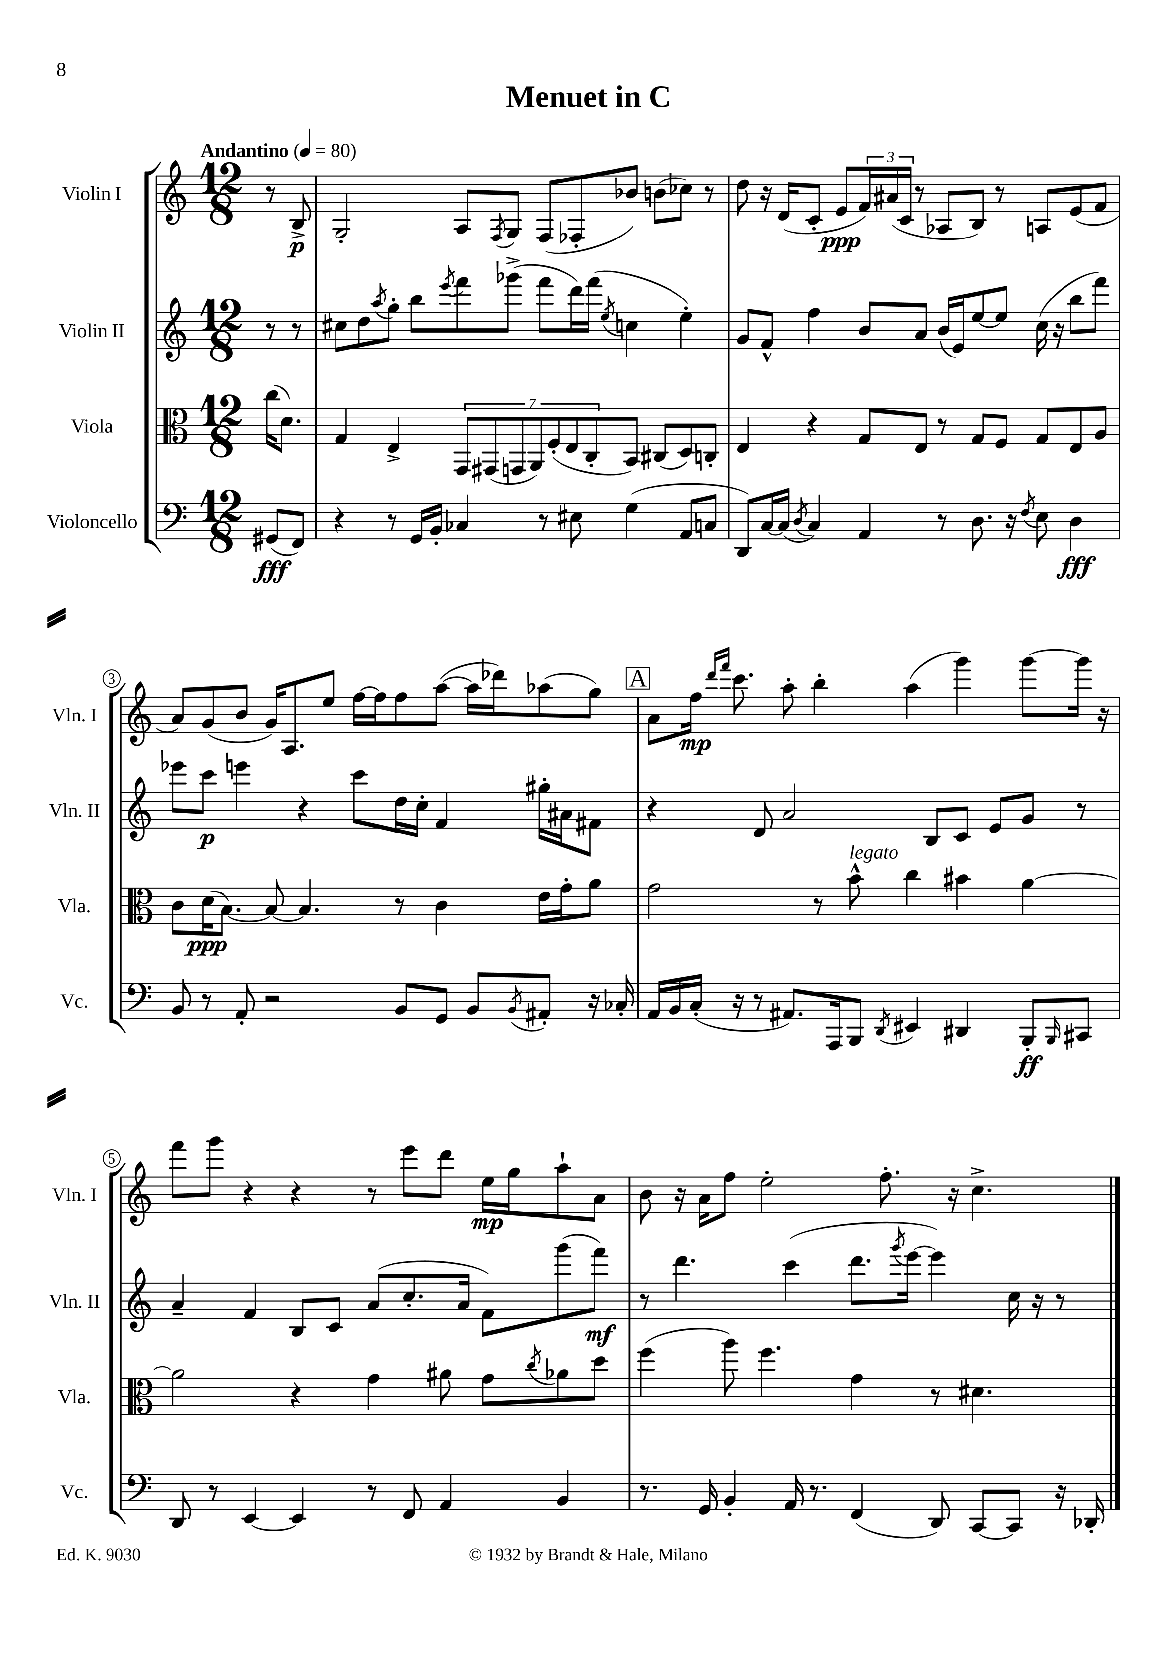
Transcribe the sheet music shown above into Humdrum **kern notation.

**kern	**kern	**kern	**kern
*staff4	*staff3	*staff2	*staff1
*clefF4	*clefC3	*clefG2	*clefG2
*k[]	*k[]	*k[]	*k[]
*M12/8	*M12/8	*M12/8	*M12/8
*MM80	*MM80	*MM80	*MM80
(8GG#/L	(16cc\LK	8r	8r
.	8.d\J)	.	.
8FF/J)	.	8r	8B^/
=	=	=	=
4r	4G/	8cc#\L	2G'/
.	.	8dd\	.
.	.	8qaa/	.
8r	4E^/	8gg'\J	.
16GG/LL	.	8bb\L	.
16BB'/JJ	.	.	.
.	.	8qeee/	.
4C-/	14GG/L	8fff\	8A/L
.	(14GG#/	.	.
.	.	.	8qF/
.	.	(8ggg-^\J	8G/J
.	14GG/	.	.
.	14AA/)	.	.
8r	.	8fff\L	(8F/L
.	(14F'/	.	.
.	14E/	.	.
8E#\	.	16ddd\L)	8F-'/
.	14C'/	.	.
.	.	(16fff\JJ	.
.	.	8qee/	.
(4G\	8BB/J)	4cc\	8b-/J)
.	(8C#/L	.	(8b\L
8AA/L	8D/)	4ee'\)	8cc-\J)
8C/J	8C'/J	.	8r
=	=	=	=
8DD/L)	4E/	8g/L	8dd\
[16C/L	.	8f^^/J	16r
(16C/]JJ	.	.	(16d/LK
8qD/	.	.	.
4C/)	4r	4ff\	8c'/J
.	.	.	8e/L
4AA/	8G/L	8b/L	24f/L)
.	.	.	(24a#/
.	.	.	24c/JJ
.	8E/J	8a/J	8r
8r	8r	(16b/LL	8A-/L
.	.	16e/J)	.
8.D\	8G/L	[8ee/	8B/J)
.	8F/J	8ee/]J	8r
16r	.	.	.
8qF/	.	.	.
8E\	8G/L	(16cc\	8A/L
.	.	16r	.
4D\	8E/	8bb\L	(8e/
.	8A/J	8fff\J)	8f/J
=	=	=	=
8BB/	8c\L	8eee-\L	8a/L)
8r	(16d\K	8ccc\J	(8g/
.	[8.B\J)	.	.
8AA'/	.	4eee\	8b/J
2r	8B/_	.	16g/LK)
.	.	.	8.A/
.	4.B/]	4r	.
.	.	.	8ee/J
.	.	8ccc\L	[16ff\LL
.	.	.	16ff\]J
8BB/L	8r	16dd\L	8ff\
.	.	16cc'\JJ	.
8GG/J	4c\	4f/	([8aa\J
8BB/L	.	.	16aa\]LL
.	.	.	16ddd-\J)
8qBB/	.	.	.
8AA#'/J	16e\LL	16gg#'\LL	(8aa-\
.	16g'\J	16a#\J	.
16r	8a\J	8f#\J	8gg\J)
16C-'/	.	.	.
=	=	=	=
16AA/LL	2g\	4r	8a\L
16BB/	.	.	.
(16C'/JJ	.	.	16ff\Jk
.	.	.	16qqddd/LL
.	.	.	16qqfff/JJ
16r	.	.	8.ccc\
8r	.	8d/	.
8.AA#/L)	.	2a/	8aa'\
.	8r	.	4bb'\
16AAA/k	.	.	.
8BBB/J	8b^^\	.	.
8qDD/	.	.	.
4EE#/	4cc\	.	(4aa\
.	.	8B/L	.
4DD#/	4b#\	8c/J	4ggg\)
.	.	8e/L	.
8BBB'/L	[4a\	8g/J	[8ggg\L
16qqBBB/	.	.	.
8CC#/J	.	8r	16ggg\]Jk
.	.	.	16r
=	=	=	=
8DD/	2a\]	4a~/	8fff\L
8r	.	.	8ggg\J
[4EE/	.	4f/	4r
4EE/]	4r	8B/L	4r
.	.	8c/J	.
8r	4g\	(8a/L	8r
8FF/	.	8.cc'/	8eee\L
4AA/	8a#\	.	8ddd\J
.	.	16a/Jk	.
.	8g\L	8f\L)	16ee\LL
.	.	.	16gg\J
.	8qcc/	.	.
4BB/	8a-\	(8ggg\	8aa`\
.	8dd\J	8fff\J)	8a\J
=	=	=	=
8.r	(4ff\	8r	8b\
.	.	4.ddd\	16r
16GG/	.	.	16a\LK
4BB'/	8aa\)	.	8ff\J
.	4.ff\	.	2ee'\
16AA/	.	(4ccc\	.
8.r	.	.	.
(4FF/	4g\	8.ddd\L	.
.	.	.	8.ff'\
.	.	8qggg/	.
.	.	[16eee\Jk	.
8DD/)	8r	4eee\])	.
.	.	.	16r
[8CC/L	4.d#\	.	4.cc^\
8CC/]J	.	16cc\	.
.	.	16r	.
16r	.	8r	.
16DD-'/	.	.	.
==	==	==	==
*-	*-	*-	*-
